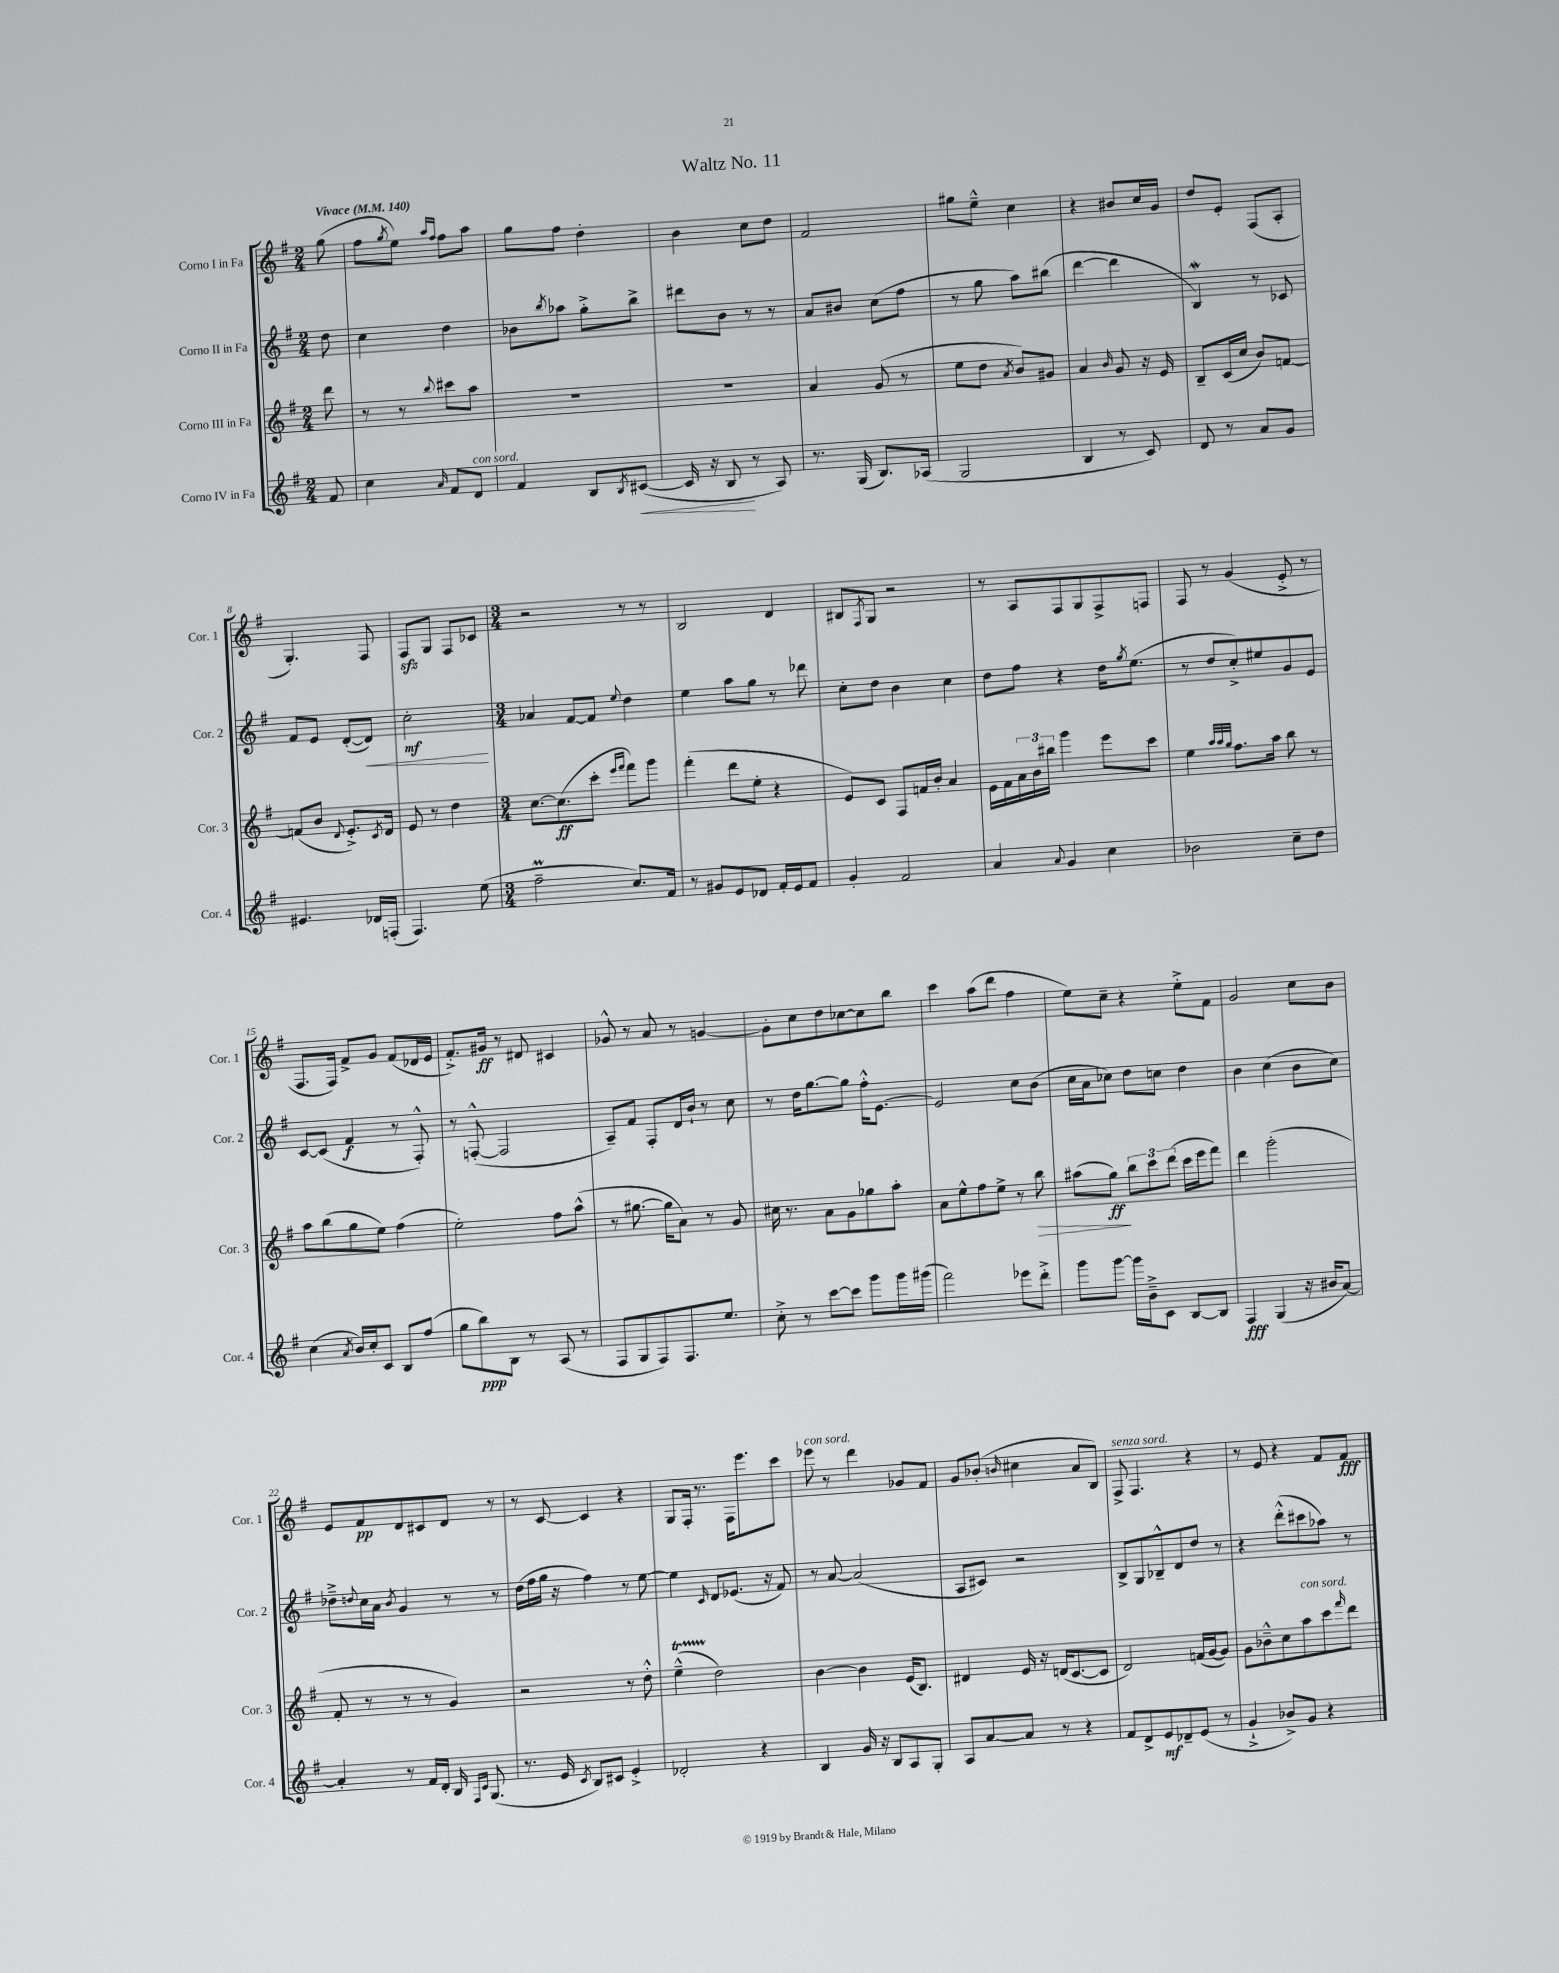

**kern	**kern	**kern	**kern
*staff4	*staff3	*staff2	*staff1
*clefG2	*clefG2	*clefG2	*clefG2
*k[f#]	*k[f#]	*k[f#]	*k[f#]
*M2/4	*M2/4	*M2/4	*M2/4
*MM140	*MM140	*MM140	*MM140
8f#	8ddd	8dd	(8gg
=	=	=	=
4cc	8r	4cc	8ff#
.	.	.	8qgg
.	8r	.	8ee)
.	.	.	16qqaa
16qqa	8qqbb	.	16qqff#
8f#	8ccc#	4dd	8ff#
8d	8aa	.	8aa
=	=	=	=
4f#	2r	8b-	8gg
.	.	8qbb	.
.	.	8aa-	8ff#
8B	.	8gg'^	4dd'
8qB	.	.	.
([8c#	.	8bb^	.
=	=	=	=
16c#]	2r	8ddd#	4b
16r	.	.	.
8B	.	8b	.
8r	.	8r	8cc
8A)	.	8r	8dd
=	=	=	=
8.r	4a	8a	2f#
.	.	8b#	.
(16G	.	.	.
8.B)	(8g	(8cc	.
.	8r	8ff#	.
(16A-	.	.	.
=	=	=	=
2G	8ee	8r	8gg#
.	8dd	8gg	8ee~^^
.	8qa	.	.
.	8b)	8aa)	4cc
.	8g#	(8bb#	.
=	=	=	=
4B	4a	[4ddd	4r
.	16qqb	.	.
8r	8g	4ddd]	8b#
8c)	16r	.	16cc
.	16e	.	16g
=	=	=	=
8d	8B~	4B)	8dd
8r	(16c	.	8e'
.	16cc	.	.
8a	8b)	8r	(8F#
8g	[8f	8c-	8A'
=	=	=	=
4.e#	(8f]	8f#	4.G')
.	8b	8e	.
.	8qqd	.	.
.	8.e'^)	([8d'	.
16d-	.	8d])	8F#
.	8qc	.	.
(16F'	16d	.	.
=	=	=	=
4.F#)	8e	2cc'	8F#
.	8r	.	8G
.	4dd	.	8F#
(8ee	.	.	8c-
=	=	=	=
*M3/4	*M3/4	*M3/4	*M3/4
2ff#~	[8.cc	4a-	2r
.	(8.cc]	.	.
.	.	[8f#	.
.	8ccc'	8f#]	.
.	16qqeee	.	.
.	16qqfff#	8qqee	.
8.cc)	8fff#)	4dd	8r
.	8ggg	.	8r
16f#	.	.	.
=	=	=	=
8r	(4fff#'	4ee	2B
8g#	.	.	.
8e	8ddd	8aa	.
8d-	8ee'	8gg	.
16f#'	4r	8r	4d
16e	.	.	.
8f#	.	8ddd-	.
=	=	=	=
4g'	8e)	8cc'	8B#
.	.	.	8qF#
.	8c	8dd	8G
2f#	8F#	4b	2r
.	16f	.	.
.	16b'	.	.
.	4a	4cc	.
=	=	=	=
4a	16e	8dd	8r
.	16f#	.	.
.	24a	8ff#	8A
.	24b	.	.
.	24bb#	.	.
8qqa	.	.	.
4g	4ggg	4r	8F#
.	.	.	8G
4cc	8eee	16dd	8F#^
.	.	8qgg	.
.	.	(8.ee	.
.	8ccc	.	8F
=	=	=	=
2b-	4ee	8r	8F#
.	.	8dd	8r
.	32qqaa	.	.
.	32qqaa	.	.
.	32qqgg	.	.
.	8.ff#	8cc'^)	(4g
.	.	8ee#	.
.	16aa	.	.
8cc~	8bb	8g	8e'^
8dd	8r	8e	8r
=	=	=	=
(4cc	8aa	[8c	8.F#
.	(8bb	(8c]	.
.	.	.	16F#)
8qa	.	.	.
16b)	8gg	4f#	8f#^
16cc'	.	.	.
8c	8ee)	.	8g
8B	(4ff#	8r	(8f#
(8ff#	.	8F#'^^)	16d-
.	.	.	16e
=	=	=	=
8gg	2ee')	8r	8.f#'^)
8bb)	.	([8F'^^	.
.	.	.	16g#
8B	.	2F]	8r
8r	.	.	8d#
(8A	8ff#	.	4c#
8r	(8aa^^	.	.
=	=	=	=
8F#	8r	8A~)	8g-^^
8G	[8.gg#	8f#	8r
8F#)	.	8F#'	8a
.	16gg#]	.	.
8.F#	8a)	16d	8r
.	.	16b`	.
.	8r	8r	[4g
8.ee	.	.	.
.	8g	8cc	.
=	=	=	=
8cc'^	16cc#	8r	8g']
.	8.r	.	.
8r	.	16dd	8cc
.	.	[8.gg	.
[8ccc	8a	.	8dd
8ccc]	8g	8gg]	[8cc-
8ggg	8gg-	16ff#'^^	8cc-]
.	.	[8.e	.
16ggg	8aa'	.	8bb
(16ggg#	.	.	.
=	=	=	=
2fff#)	8a	2e]	4ccc
.	8ee^^	.	.
.	8ff#	.	(8aa
.	8ee^	.	8ddd
8eee-	8r	8cc	4ff#
8ddd'^	8bb	(8b	.
=	=	=	=
8ggg	(8aa#	16cc	8ee)
.	.	16a	.
[8ggg	8gg)	8cc-)	8cc~
16ggg]	12bb	8dd	4r
16b~^	.	.	.
.	12ccc	.	.
8c	.	8cc	.
.	(12ddd	.	.
[8B	16ccc	4dd	8ee'^
.	16eee	.	.
8B]	8fff#)	.	8f#
=	=	=	=
4F#	4ddd	4b	2g
(4G	(2ggg'	(4cc	.
16r	.	8b	8cc
16b#	.	.	.
[8a)	.	8cc)	8b
=	=	=	=
4a']	8f#'	8dd-~^	8e
.	.	8qqdd	.
.	8r	16cc	8f#
.	.	16a	.
.	.	8qb	.
8r	8r	4g	8d
16f#	8r	.	8c#
16d'	.	.	.
16B	4g)	8r	8d
16qqF#	.	.	.
16qqc	.	.	.
(8.G	.	.	.
.	.	8r	8r
=	=	=	=
8.r	2r	(16dd	8r
.	.	16ff#	.
.	.	16gg	[8c
16e	.	16r	.
8qc	.	.	.
8B)	.	4ff#)	4c]
8c#	.	.	.
4e'^	8r	8r	4r
.	8dd'^^	[8ee	.
=	=	=	=
2d-'	(4ee~^^	4ee]	8G
.	.	.	16F#'
.	.	.	8.r
.	.	16qqc	.
.	2dd)	8d	.
.	.	(8.e-	16F#
.	.	.	8.eee
4r	.	.	.
.	.	16r	.
.	.	8f#)	8ccc
=	=	=	=
4B	[4b	8r	8eee-
.	.	[8a	8r
16g	4b]	(2a]	4ddd
16r	.	.	.
8B	.	.	.
8A	(16e	.	8g-
.	8.B)	.	.
8G'	.	.	8f#
=	=	=	=
8A	4d#	8A	8g
[8a	.	8c#)	(8b-'
.	.	.	16qqb
8a]	16e	2r	4cc#
.	16r	.	.
8r	(16d	.	.
.	[8.c	.	.
4r	.	.	8a
.	8c]	.	8B)
=	=	=	=
8f#	2d)	8B^	8F#^
8d^	.	8G	4.F#
8e	.	8B-~^^	.
8d-~	.	8d	.
(8e	(16f	8dd	4r
.	[16g	.	.
8r	8g])	8r	.
=	=	=	=
4g`^	8g	4r	8r
.	8b-~^^	.	8e
8b-^)	8cc	(8ddd'^^	4r
8g	8aa	8ccc#	.
4r	8ccc	8aa-)	8f#
.	16qqfff#	.	.
.	8ddd	8r	8f#
==	==	==	==
*-	*-	*-	*-
